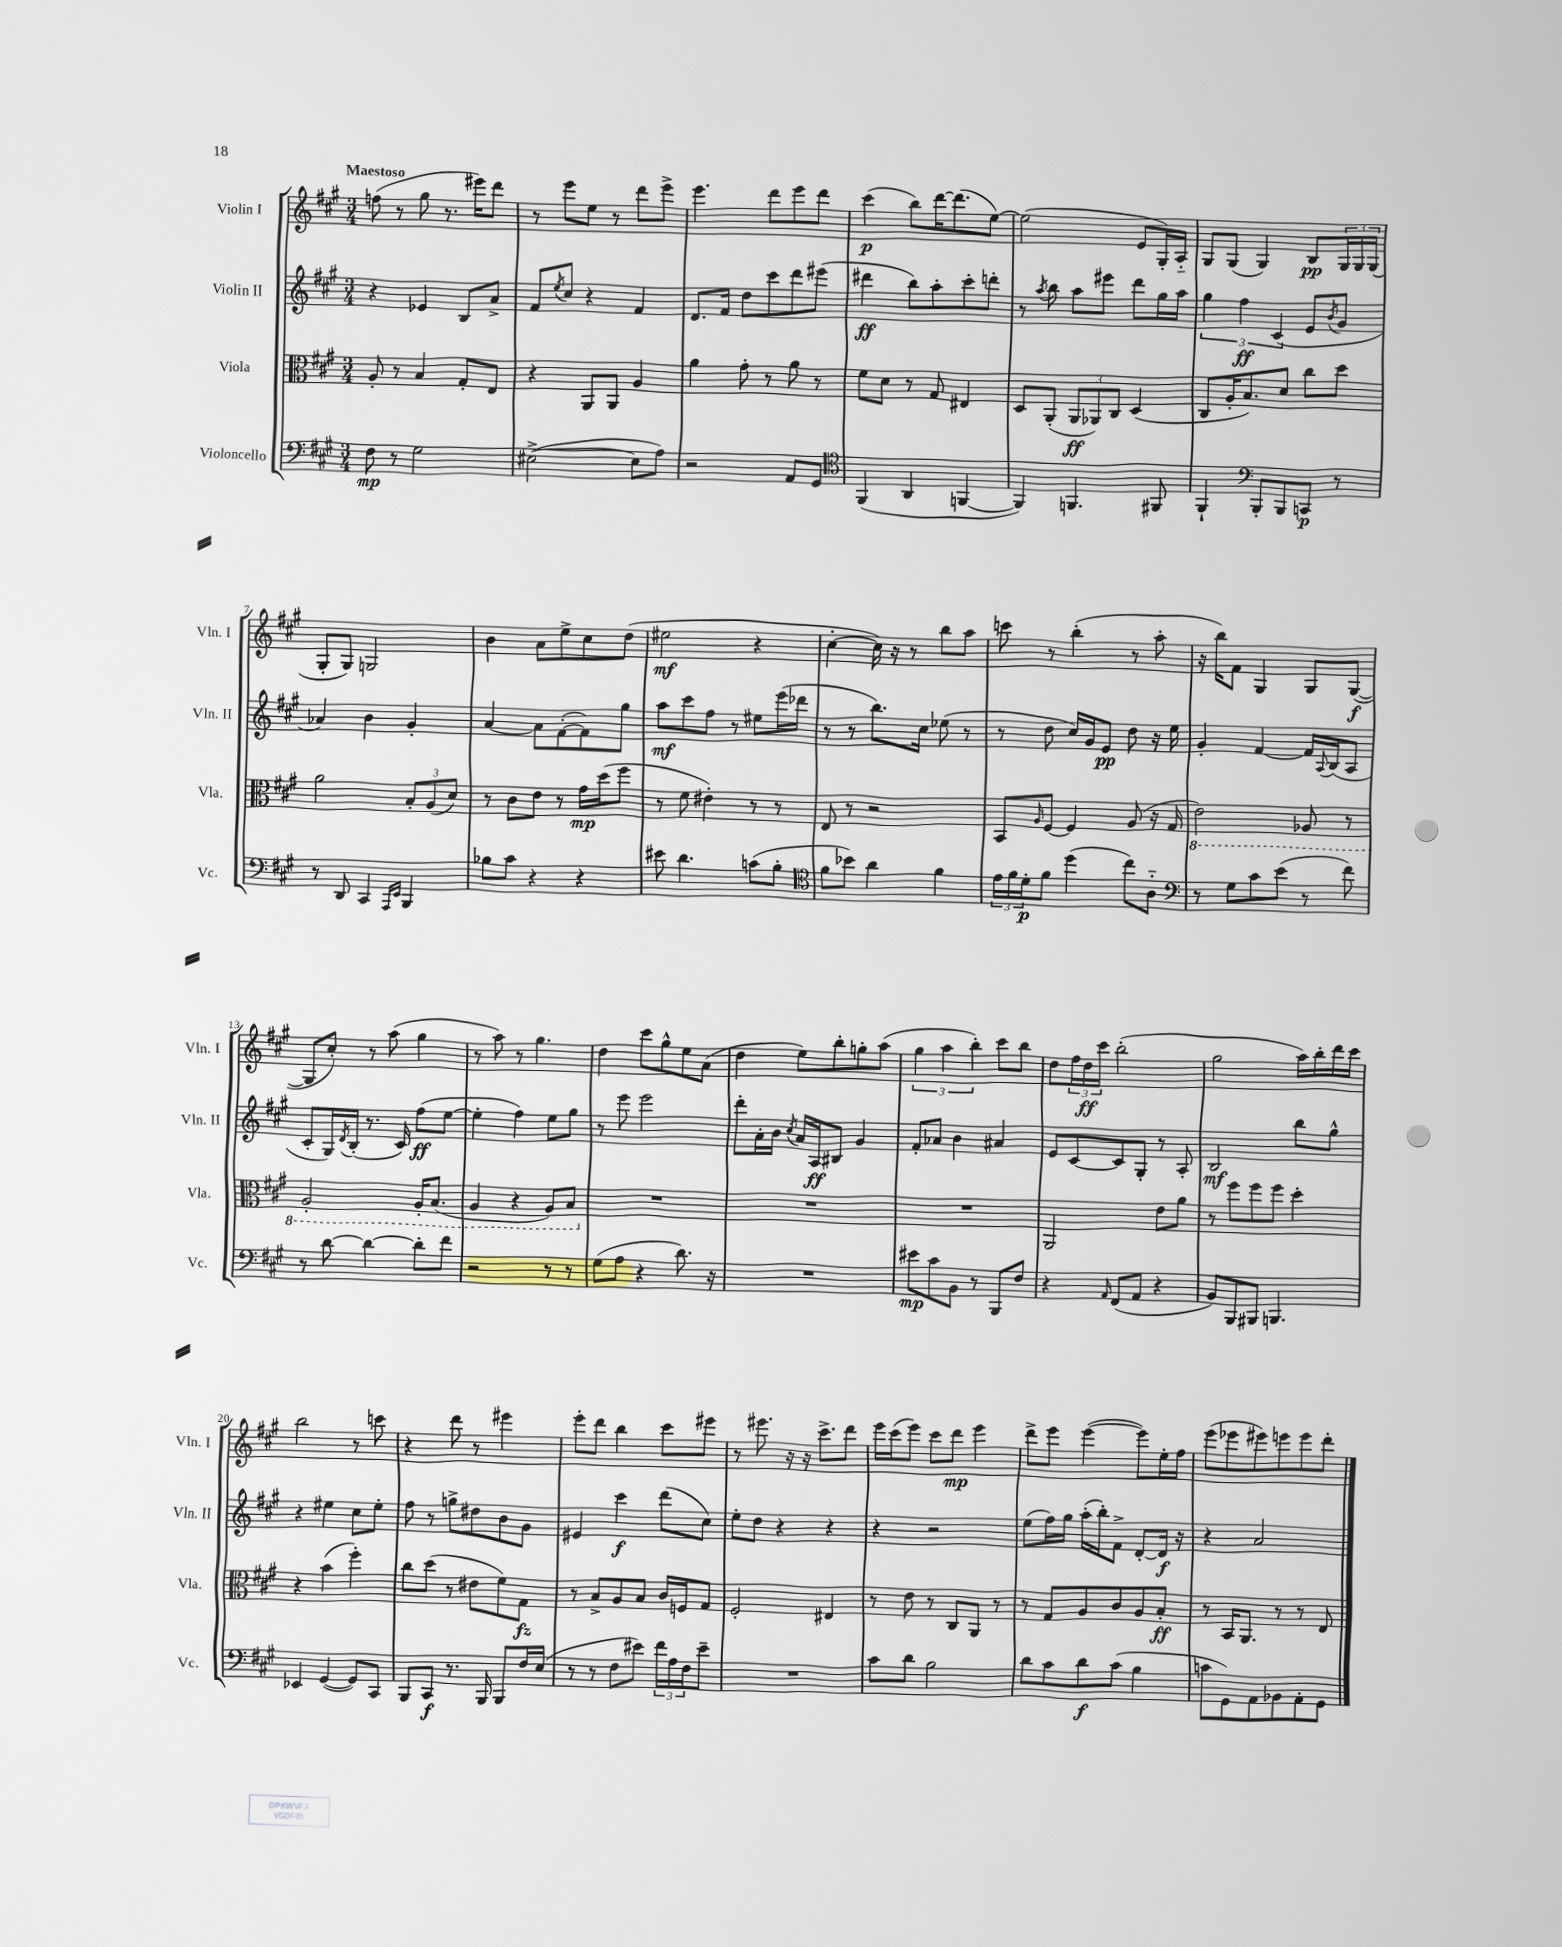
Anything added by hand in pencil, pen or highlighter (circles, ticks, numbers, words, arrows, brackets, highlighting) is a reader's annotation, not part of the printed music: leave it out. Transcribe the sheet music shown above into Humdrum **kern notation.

**kern	**dynam	**kern	**dynam	**kern	**dynam	**kern	**dynam
*part4	*part4	*part3	*part3	*part2	*part2	*part1	*part1
*staff4	*staff4	*staff3	*staff3	*staff2	*staff2	*staff1	*staff1
*I"Violoncello	*	*I"Viola	*	*I"Violin II	*	*I"Violin I	*
*I'Vc.	*	*I'Vla.	*	*I'Vln. II	*	*I'Vln. I	*
*clefF4	*	*clefC3	*	*clefG2	*	*clefG2	*
*k[f#c#g#]	*	*k[f#c#g#]	*	*k[f#c#g#]	*	*k[f#c#g#]	*
*M3/4	*	*M3/4	*	*M3/4	*	*M3/4	*
=1	=1	=1	=1	=1	=1	=1	=1
!	!	!	!	!	!	!LO:TX:a:B:t=Maestoso	!
8F#\	mp	8A'/	.	4r	.	(8ffn\	.
8r	.	8r	.	.	.	8r	.
2G#\	.	4B/	.	4e-X/	.	8gg#\	.
.	.	.	.	.	.	8.r	.
.	.	8G#'/L	.	8B/L	.	.	.
.	.	.	.	.	.	16eee#X\KL)	.
.	.	8E/J	.	8a^/J	.	8ddd\J	.
=2	=2	=2	=2	=2	=2	=2	=2
([2E#X^\	.	4r	.	8f#/L	.	8r	.
.	.	.	.	8qee/	.	.	.
.	.	.	.	8cc#/J	.	8eee\L	.
.	.	8AA/L	.	4r	.	8ee\J	.
.	.	8AA/J	.	.	.	8r	.
8E#\L]	.	4A/	.	4f#/	.	8ddd\L	.
8A\J)	.	.	.	.	.	8eee^\J	.
=3	=3	=3	=3	=3	=3	=3	=3
2r	.	4a\	.	8.d/L	.	4.eee\	.
.	.	.	.	16f#/Jk	.	.	.
.	.	8g#'\	.	8dd\L	.	.	.
.	.	8r	.	8ccc#\	.	8ddd\L	.
8AA/L	.	8a\	.	8ddd\	.	8eee\	.
8GG#/J	.	8r	.	(8eee#X\J	.	8ddd\J	.
=4	=4	=4	=4	=4	=4	=4	=4
*clefC4	*	*	*	*	*	*	*
(4FF#/	.	8f#\L	.	4ddd#X\	ff	(4ccc#\	p
.	.	8d\J	.	.	.	.	.
4AA/	.	8r	.	8bb\L)	.	8bb\L)	.
.	.	8G#/	.	8aa'\	.	[16ddd\K	.
.	.	.	.	.	.	(8.ddd\]	.
[4FFn/	.	4E#X/	.	8ccc#'\	.	.	.
.	.	.	.	8dddn'\J	.	[8ee\J)	.
=5	=5	=5	=5	=5	=5	=5	=5
4FF/])	.	8D/L	.	8r	.	(2ee\]	.
.	.	.	.	8qaa/	.	.	.
.	.	(8AA'/J	.	8bb\	.	.	.
4.FFn/	.	12AA/L	ff	8aa\L	.	.	.
.	.	12AA-X/)	.	.	.	.	.
.	.	.	.	8eee#X\J	.	.	.
.	.	12C#/J	.	.	.	.	.
.	.	(4D/	.	8ddd\L	.	8e/L	.
8FF#X/	.	.	.	16gg#\L	.	16G#'/L)	.
.	.	.	.	16aa\JJ	.	16A/JJ	.
=6	=6	=6	=6	=6	=6	=6	=6
4FF#`/	.	8C#/L	.	6gg#\	.	8G#/L	.
.	.	16A'/K	.	.	.	(8G#/J	.
.	.	.	.	6ff#\	ff	.	.
.	.	8.B/)	.	.	.	.	.
*clefF4	*	*	*	*	*	*	*
8BBB'/L	.	.	.	.	.	4G#/)	.
.	.	.	.	(6c#/	.	.	.
8BBB/	.	8d/J	.	.	.	.	.
8CCn/J	p	8cc#\L	.	8e/L	.	8B/L	pp
.	.	.	.	8qb/	.	.	.
8r	.	8dd\J	.	8g#/J	.	24G#/L	.
.	.	.	.	.	.	24G#/	.
.	.	.	.	.	.	(24G#/JJ	.
!!LO:LB:g=z
=7	=7	=7	=7	=7	=7	=7	=7
8r	.	2a\	.	4a-X/)	.	8G#'/L	.
8DD/	.	.	.	.	.	8G#/J)	.
4CC#/	.	.	.	4b\	.	2Gn/	.
16qqAAA/LL	.	.	.	.	.	.	.
16qqEE/JJ	.	.	.	.	.	.	.
4BBB/	.	12B'/L	.	4g#'/	.	.	.
.	.	(12A/	.	.	.	.	.
.	.	12d/J)	.	.	.	.	.
=8	=8	=8	=8	=8	=8	=8	=8
8B-X\L	.	8r	.	[4a/	.	4b\	.
8c#\J	.	8c#\L	.	.	.	.	.
4r	.	8e\J	.	8a\L]	.	8a\L	.
.	.	8r	.	([8f#'\	.	8ee^\	.
4r	.	16g#\LL	mp	8f#\])	.	8cc#\	.
.	.	(16dd\J	.	.	.	.	.
.	.	8ff#\J	.	8gg#\J	.	(8dd\J	.
=9	=9	=9	=9	=9	=9	=9	=9
8e#X\	.	8r	.	8aa\L	mf	2ee#X\	mf
4.d\	.	8f#\	.	8ccc#\	.	.	.
.	.	4e#X'\)	.	8ff#\J	.	.	.
.	.	.	.	8r	.	.	.
(8cn\L	.	8r	.	8ee#X\L	.	4r	.
8B'\J	.	8r	.	(16eee\L	.	.	.
.	.	.	.	16ddd-X\JJ	.	.	.
=10	=10	=10	=10	=10	=10	=10	=10
*clefC4	*	*	*	*	*	*	*
8f#\L	.	8E/	.	8r	.	[4cc#'\	.
8b-X\J)	.	8r	.	8r	.	.	.
4a\	.	2r	.	8.bb\L)	.	16cc#\])	.
.	.	.	.	.	.	16r	.
.	.	.	.	.	.	8r	.
.	.	.	.	16cc#\Jk	.	.	.
4f#\	.	.	.	(8ee-X\	.	8bb\L	.
.	.	.	.	8r	.	8aa\J	.
=11	=11	=11	=11	=11	=11	=11	=11
24e\LL	.	8BB/L	.	8r	.	8cccn\	.
24f#\	.	.	.	.	.	.	.
24d'\J	p	.	.	.	.	.	.
.	.	16qqA/	.	.	.	.	.
8f#\J	.	[8F#/J	.	8dd\	.	8r	.
(4dd\	.	4F#/]	.	16cc#/LL)	.	(4bb'\	.
.	.	.	.	16g#/J	.	.	.
.	.	.	.	8e/J	pp	.	.
8cc#\L)	.	(8A/	.	8dd\	.	8r	.
8A\J	.	16r	.	16r	.	8aa'\	.
.	.	16G#/	.	16ee\	.	.	.
=12	=12	=12	=12	=12	=12	=12	=12
*clefF4	*	*	*	*	*	*	*
*	*	*8ba	*	*	*	*	*
8r	.	2E\)	.	4g#'/	.	16r	.
.	.	.	.	.	.	16bb\KL)	.
8G#\L	.	.	.	.	.	8f#\J	.
8c#\	.	.	.	[4f#/	.	4G#/	.
(8e\J	.	.	.	.	.	.	.
8r	.	8AA-X/	.	16f#/LL]	.	8G#/L	.
.	.	.	.	8qqA/	.	.	.
.	.	.	.	(16B/J	.	.	.
8f#\)	.	8r	.	8A/J	.	([8G#/J	f
!!LO:LB:g=z
=13	=13	=13	=13	=13	=13	=13	=13
8r	.	2AA'/	.	8c#'/L	.	8G#/L]	.
[8d\	.	.	.	16G#/L)	.	8cc#'/J)	.
.	.	.	.	8qd/	.	.	.
.	.	.	.	(16B'/JJ	.	.	.
4d\_	.	.	.	8.r	.	8r	.
.	.	.	.	.	.	(8aa\	.
.	.	.	.	16c#/)	.	.	.
8d'\L]	.	16AA'/KL	.	(8ff#\L	ff	4gg#\	.
.	.	(8.BB/J	.	.	.	.	.
8f#\J	.	.	.	[8ee\J	.	.	.
=14	=14	=14	=14	=14	=14	=14	=14
2r	.	4AA/	.	4ee'\]	.	8r	.
.	.	.	.	.	.	8aa\)	.
.	.	4r	.	4ff#\)	.	8r	.
.	.	.	.	.	.	4.gg#\	.
8r	.	8AA/L)	.	8ee\L	.	.	.
8r	.	8BB/J	.	8gg#\J	.	.	.
=15	=15	=15	=15	=15	=15	=15	=15
*	*	*X8ba	*	*	*	*	*
(8G#\L	.	2.r	.	8r	.	4dd\	.
8A\J	.	.	.	8eee\	.	.	.
4r	.	.	.	2eee\	.	8ccc#\L	.
.	.	.	.	.	.	8gg#^^\	.
8.d\)	.	.	.	.	.	8ee\	.
.	.	.	.	.	.	(8a\J	.
16r	.	.	.	.	.	.	.
=16	=16	=16	=16	=16	=16	=16	=16
2.r	.	2.r	.	8ddd'\L	.	4dd\	.
.	.	.	.	16a'\L	.	.	.
.	.	.	.	16b\JJ	.	.	.
.	.	.	.	8qcc#/	.	.	.
.	.	.	.	16a/LL	.	8ee\L)	.
.	.	.	.	16A/J	ff	.	.
.	.	.	.	8B#X/J	.	8bb'\	.
.	.	.	.	4g#/	.	8ggn'\	.
.	.	.	.	.	.	(8aa\J	.
=17	=17	=17	=17	=17	=17	=17	=17
8e#X\L	mp	2.r	.	8f#'/L	.	6gg#\	.
8c#\	.	.	.	8a-X/J	.	.	.
.	.	.	.	.	.	6aa\	.
8BB\J	.	.	.	4b\	.	.	.
.	.	.	.	.	.	6bb'\)	.
8r	.	.	.	.	.	.	.
8BBB/L	.	.	.	4a#X/	.	8ccc#\L	.
8F#/J	.	.	.	.	.	8bb\J	.
=18	=18	=18	=18	=18	=18	=18	=18
4r	.	2AA/	.	8e/L	.	8dd\L	.
.	.	.	.	[8c#/	.	24ff#\L	.
.	.	.	.	.	.	24dd\	ff
.	.	.	.	.	.	24ccc#\JJ	.
16qqAA/	.	.	.	.	.	.	.
(8FF#/L	.	.	.	8c#/]	.	(2bb'\	.
8AA/J	.	.	.	8G#'/J	.	.	.
4r	.	8e\L	.	8r	.	.	.
.	.	8a\J	.	8A'/	.	.	.
=19	=19	=19	=19	=19	=19	=19	=19
8BB/L)	.	8r	.	2B/	mf	2gg#\	.
8BBB/	.	8ff#\L	.	.	.	.	.
8BBB#X/J	.	8ff#\	.	.	.	.	.
4.BBBn/	.	8ff#\J	.	.	.	.	.
.	.	4dd'\	.	8bb\L	.	16aa\LL)	.
.	.	.	.	.	.	16bb'\	.
.	.	.	.	8gg#^^\J	.	16ddd\	.
.	.	.	.	.	.	16ccc#\JJ	.
!!LO:LB:g=z
=20	=20	=20	=20	=20	=20	=20	=20
4EE-X/	.	4r	.	4r	.	2bb\	.
([4GG#/	.	(4b\	.	4ee#X\	.	.	.
8GG#/L])	.	4ff#'\)	.	8cc#\L	.	8r	.
8CC#/J	.	.	.	8ee#'\J	.	8cccn\	.
=21	=21	=21	=21	=21	=21	=21	=21
8BBB/L	.	8cc#\L	.	8ff#\	.	4r	.
8CC#/J	f	(8dd\J	.	8r	.	.	.
8.r	.	8r	.	8ggn^\L	.	8ddd\	.
.	.	8e#X\L	.	8dd#X\	.	8r	.
16BBB/	.	.	.	.	.	.	.
8BBB/L	.	8f#\)	.	8b\	.	4eee#X\	.
16F#/L	.	8G#\J	fz	8g#\J	.	.	.
(16E/JJ	.	.	.	.	.	.	.
=22	=22	=22	=22	=22	=22	=22	=22
8r	.	8r	.	4e#X/	.	8eee'\L	.
8r	.	8B^/L	.	.	.	8ddd\J	.
8F#\L	.	8A/	.	4ccc#\	f	4bb\	.
8e#X\J)	.	8B/J	.	.	.	.	.
24f#\LL	.	16c#/LL	.	(8ddd\L	.	8ccc#\L	.
24A\	.	.	.	.	.	.	.
.	.	16Fn/J	.	.	.	.	.
24F#\J	.	.	.	.	.	.	.
8e#~\J	.	8G#/J	.	8cc#\J)	.	8eee#X\J	.
=23	=23	=23	=23	=23	=23	=23	=23
2.r	.	2F#'/	.	8ee'\L	.	8r	.
.	.	.	.	8dd\J	.	8.eee#X\	.
.	.	.	.	4r	.	.	.
.	.	.	.	.	.	16r	.
.	.	.	.	.	.	16r	.
.	.	.	.	.	.	8.ccc#^\L	.
.	.	4E#X/	.	4r	.	.	.
.	.	.	.	.	.	8ddd\J	.
=24	=24	=24	=24	=24	=24	=24	=24
8c#\L	.	8r	.	4r	.	16eee\LL	.
.	.	.	.	.	.	(16ccc#\J	.
8d\J	.	8e\	.	.	.	8eee\J)	.
2B\	.	8r	.	2r	.	8ccc#\L	.
.	.	8C#/L	.	.	.	8ddd\J	mp
.	.	8AA/J	.	.	.	4eee\	.
.	.	8r	.	.	.	.	.
=25	=25	=25	=25	=25	=25	=25	=25
8d\L	.	8r	.	(8ee\L	.	8ddd^\L	.
8c#\	.	8G#/L	.	16ff#\L)	.	8eee\J	.
.	.	.	.	16gg#\JJ	.	.	.
8d\	f	8A/	.	(16aa'\LL	.	([4eee\	.
.	.	.	.	16bb'\J)	.	.	.
(8c#\J	.	8c#/	.	8f#^\J	.	.	.
4B\	.	8A/	.	[8d'/L	.	8eee\L])	.
.	.	8B'/J	ff	16d/Jk]	f	16ee'\L	.
.	.	.	.	16r	.	16ff#\JJ	.
=26	=26	=26	=26	=26	=26	=26	=26
8cn\L	.	8r	.	4r	.	(8eee\L	.
8GG#\)	.	16BB/KL	.	.	.	8eee-X\	.
.	.	8.AA/J	.	.	.	.	.
8AA\	.	.	.	2a/	.	8eee#X\)	.
8BB-X\	.	8r	.	.	.	8eeen\	.
8AA'\	.	8r	.	.	.	8eee\	.
8GG#\J	.	8E/	.	.	.	8ddd'\J	.
==	==	==	==	==	==	==	==
*-	*-	*-	*-	*-	*-	*-	*-
